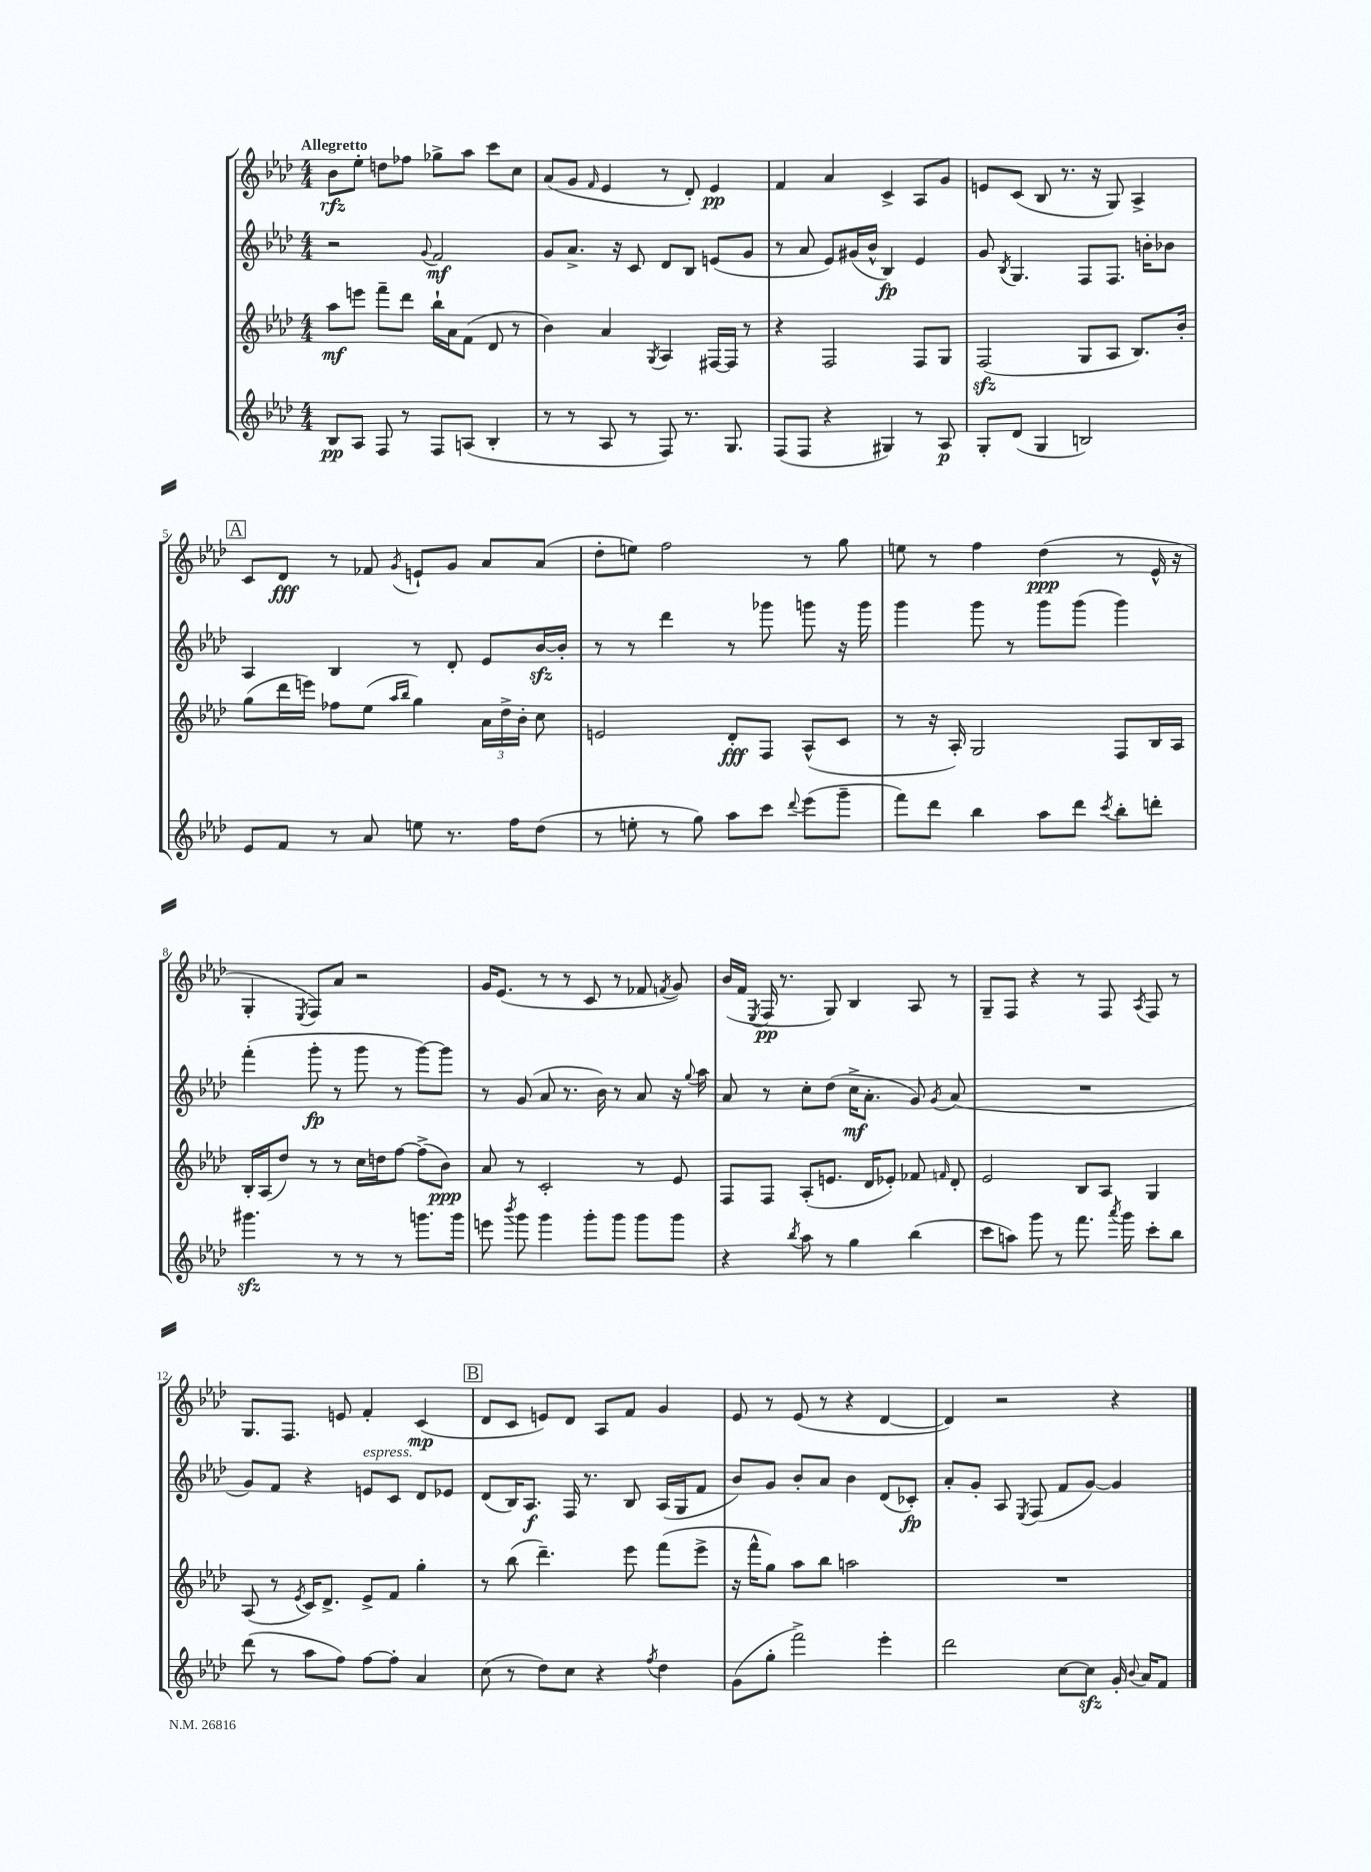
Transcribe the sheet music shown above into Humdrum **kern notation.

**kern	**kern	**kern	**kern
*staff4	*staff3	*staff2	*staff1
*clefG2	*clefG2	*clefG2	*clefG2
*k[b-e-a-d-]	*k[b-e-a-d-]	*k[b-e-a-d-]	*k[b-e-a-d-]
*M4/4	*M4/4	*M4/4	*M4/4
8B-/L	8aa-\L	2r	8b-\L
8A-/J	8eee\J	.	8ee-'\J
8F/	8fff~\L	.	8dd\L
8r	8ddd-\J	.	8ff-\J
.	.	8qqg/	.
8F/L	16bb-`\LL	2f/	8gg-^\L
.	16a-\J	.	.
(8A/J	(8f\J	.	8aa-\J
4B-'/	8d-/	.	8ccc\L
.	8r	.	8cc\J
=	=	=	=
8r	4b-\)	8g/L	(8a-/L
8r	.	8.a-^/J	8g/J
.	.	.	16qqf/
8A-/	4a-/	.	4e-/
.	.	16r	.
8r	.	8c/	.
.	8qG/	.	.
8F/)	4A-/	8d-/L	8r
8.r	.	8B-/J	8d-'/)
.	[16F#/LL	(8e/L	4e-/
8.G/	16F#/]JJ	.	.
.	8r	8g/J	.
=	=	=	=
(8F/L	4r	8r	4f/
8F/J	.	8a-/	.
4r	2F/	8e-/L)	4a-/
.	.	(16g#/L	.
.	.	16b-^^/JJ	.
4G#/)	.	4B-/)	4c^/
8r	8F/L	4e-/	8A-/L
8A-/	8G/J	.	8g/J
=	=	=	=
8G'/L	(2F/	8g/	8e/L
.	.	8qB-/	.
(8d-/J	.	4.G/	(8c/J
4G/	.	.	8B-/
.	.	.	8.r
2B/)	8G/L	8F/L	.
.	.	.	16r
.	8A-/J	8.F/J	8G/)
.	8.B-/L)	.	4A-^/
.	.	16b'\LK	.
.	.	8b-\J	.
.	16b-'/Jk	.	.
=	=	=	=
8e-/L	(8gg\L	4A-/	8c/L
8f/J	16ddd-\L	.	8d-/J
.	16eee\JJ)	.	.
8r	8ff-\L	4B-/	8r
8a-/	(8ee-\J	.	8f-/
.	16qqaa-/LL	.	.
.	16qqbb-/JJ	.	8qg/
8ee\	4gg\)	8r	8e`/L
8.r	.	8d-'/	8g/J
.	24a-\LL	8e-/L	8a-/L
.	24dd-^\	.	.
16ff\LK	.	.	.
.	24b-'\JJ	.	.
(8dd-\J	8cc\	[16b-/L	(8a-/J
.	.	16b-'/]JJ	.
=	=	=	=
8r	2e/	8r	8dd-'\L
8ee'\	.	8r	8ee\J)
8r	.	4ddd-\	2ff\
8gg\)	.	.	.
8aa-\L	8d-'/L	8r	.
8ccc\J	8F/J	8ggg-\	.
8qqddd-/	.	.	.
(8eee-\L	(8A-^^/L	8ggg\	8r
8ggg~\J	8c/J	16r	8gg\
.	.	16ggg\	.
=	=	=	=
8fff\L)	8r	4ggg\	8ee\
8ddd-\J	16r	.	8r
.	16A-'/)	.	.
4bb-\	2G/	8ggg\	4ff\
.	.	8r	.
8aa-\L	.	8ggg\L	(4dd-\
8ddd-\J	.	(8ggg\J	.
8qccc/	.	.	.
8bb-'\L	8F/L	4ggg\)	8r
8ddd'\J	16B-/L	.	16e-^^/
.	16A-/JJ	.	16r
=	=	=	=
4.ggg#\	16B-'/LL	(4fff'\	4G'/
.	(16A-/J	.	.
.	8dd-/J)	.	.
.	.	.	8qE-/
.	8r	8ggg'\	8F/L)
8r	8r	8r	8a-/J
8r	16cc\LL	8ggg\	2r
.	16dd\J	.	.
8r	[8ff\J	8r	.
8.ggg\L	(8ff^\]L	[8ggg\L)	.
.	8b-\J)	8ggg\]J	.
16ggg\Jk	.	.	.
=	=	=	=
8eee\	8a-/	8r	16g/LK
.	.	.	(8.e-/J
8qbbb-/	.	.	.
8ggg\	8r	(8g/	.
4ggg\	2c'/	8a-/	8r
.	.	8.r	8r
8ggg'\L	.	.	8c/
.	.	16b-\)	.
8ggg\J	.	8r	8r
8ggg\L	8r	8a-/	8f-/
.	.	.	8qf/
8ggg\J	8e-/	16r	8g/)
.	.	8qqgg/	.
.	.	16aa-\	.
=	=	=	=
4r	8F/L	8a-/	(16b-/LL
.	.	.	16f/JJ
.	.	.	8qE-/
.	8F/J	8r	16F/
.	.	.	8.r
8qbb-/	.	.	.
8aa-\	(8A-'/L	8cc'\L	.
8r	8.e/J	(8dd-\J	8G/)
4gg\	.	16cc^\LK	4B-/
.	16d-/LK	8.a-'\J	.
.	8e-'/J)	.	.
(4bb-\	8f-/	8g/)	8A-/
.	16qqf/	8qg/	.
.	8d-'/	(8a-/	8r
=	=	=	=
8ccc\L	2e-/	1r	8G~/L
8aa\J)	.	.	8F/J
8ggg\	.	.	4r
8r	.	.	.
8.fff\	8B-/L	.	8r
.	8A-/J	.	8F/
8qaaa-/	.	.	.
16ggg\	.	.	.
.	.	.	8qA-/
8ccc'\L	4G/	.	8F/
8bb-\J	.	.	8r
=	=	=	=
(8ddd-\	(8A-/	8g/L)	8.G/L
8r	8r	8f/J	.
.	.	.	8.F/J
.	8qe-/	.	.
8aa-\L	16c/LK)	4r	.
.	8.d-^/J	.	.
8ff\J)	.	.	8e/
[8ff\L	8e-^/L	8e/L	4f'/
8ff'\]J	8f/J	8c/J	.
4a-/	4gg'\	8d-/L	(4c/
.	.	8e-/J	.
=	=	=	=
(8cc\	8r	(8d-/L	8d-/L
8r	(8bb-\	16B-/K)	8c/J
.	.	8.A-/J	.
8dd-\L)	4.ddd-~\)	.	8e/L)
8cc\J	.	16F/	8d-/J
.	.	8.r	.
4r	.	.	8A-/L
.	8eee-\	8B-/	8f/J
8qff/	.	.	.
4dd-\	(8fff\L	(16A-/LL	4g/
.	.	16G/J	.
.	8eee-^\J	8f/J	.
=	=	=	=
(8g\L	16r	8b-/L)	8e-/
.	16fff^^\LK	.	.
8gg'\J	8gg\J)	8g/J	8r
2fff^\)	8aa-\L	8b-'/L	(8e-/
.	8bb-\J	8a-/J	8r
.	2aa\	4b-\	4r
4eee-'\	.	(8d-/L	[4d-/
.	.	8c-'/J)	.
=	=	=	=
2ddd-\	1r	8a-'/L	4d-/])
.	.	8g'/J	.
.	.	8A-/	2r
.	.	8qE-/	.
.	.	(8F/	.
[8cc\L	.	8f/L	.
8cc\]J	.	[8g/J)	.
16g'/	.	4g/]	4r
8qqb-/	.	.	.
16a-/LK	.	.	.
8f/J	.	.	.
==	==	==	==
*-	*-	*-	*-
